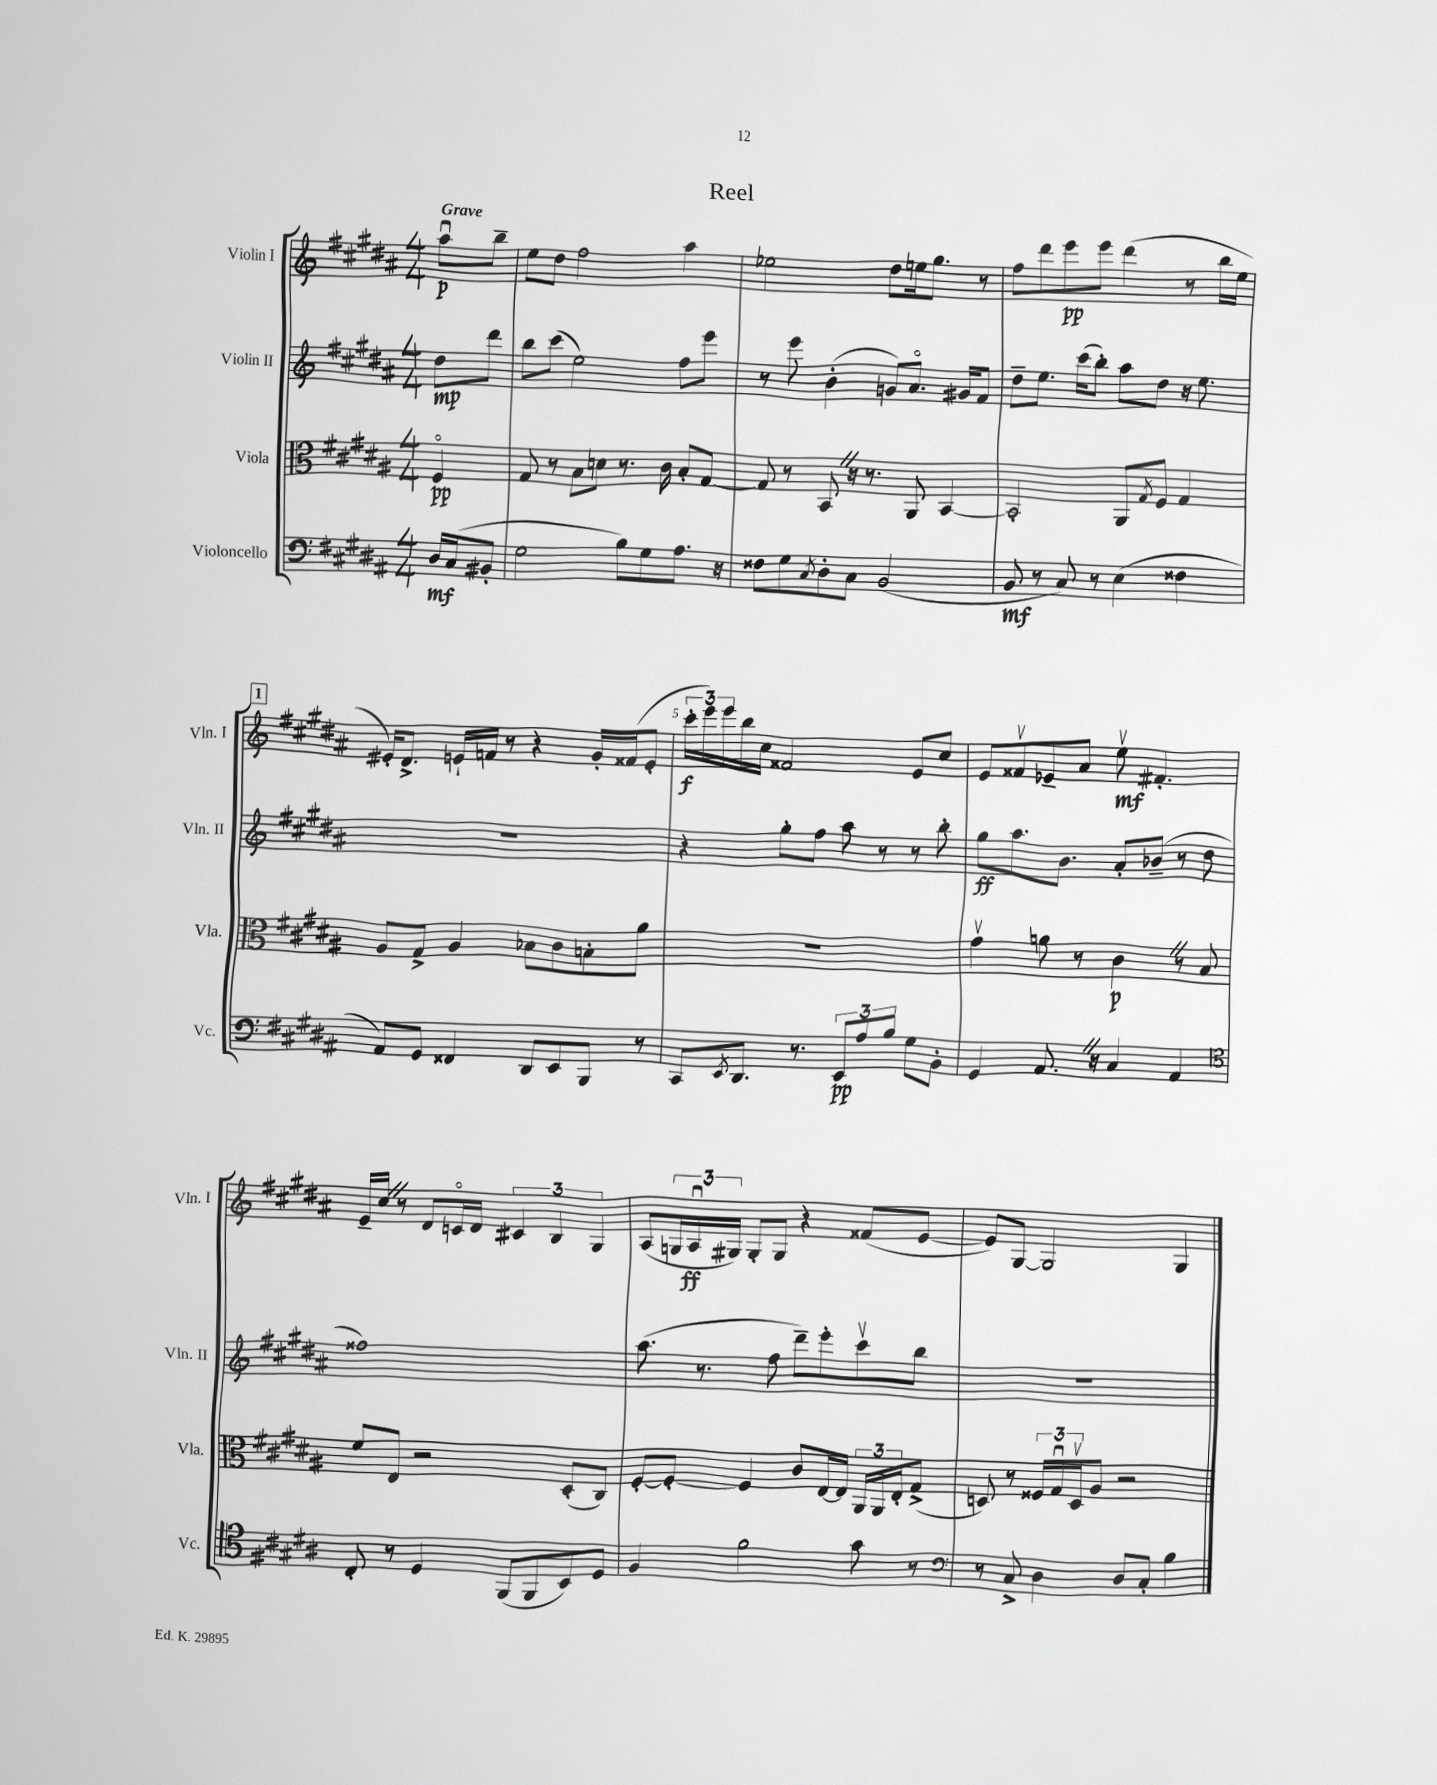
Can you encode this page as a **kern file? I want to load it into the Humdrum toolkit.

**kern	**dynam	**kern	**dynam	**kern	**dynam	**kern	**dynam
*part4	*part4	*part3	*part3	*part2	*part2	*part1	*part1
*staff4	*staff4	*staff3	*staff3	*staff2	*staff2	*staff1	*staff1
*I"Violoncello	*	*I"Viola	*	*I"Violin II	*	*I"Violin I	*
*I'Vc.	*	*I'Vla.	*	*I'Vln. II	*	*I'Vln. I	*
*clefF4	*	*clefC3	*	*clefG2	*	*clefG2	*
*k[f#c#g#d#a#]	*	*k[f#c#g#d#a#]	*	*k[f#c#g#d#a#]	*	*k[f#c#g#d#a#]	*
*M4/4	*	*M4/4	*	*M4/4	*	*M4/4	*
=	=	=	=	=	=	=	=
!	!	!	!	!	!	!LO:TX:a:B:t=Grave	!
16D#/LL	mf	4F#/	pp	8dd#\L	mp	8aa#u\L	p
(16C#/J	.	.	.	.	.	.	.
8BB#X'/J	.	.	.	8ddd#\J	.	8bb~\J	.
=1	=1	=1	=1	=1	=1	=1	=1
2G#\	.	8G#/	.	8bb\L	.	8ee\L	.
.	.	8r	.	(8ccc#\J	.	8dd#\J	.
.	.	8B\L	.	2ee\)	.	2ff#\	.
.	.	8dn\J	.	.	.	.	.
8B\L)	.	8.r	.	.	.	.	.
8G#\	.	.	.	.	.	.	.
.	.	16c#\	.	.	.	.	.
8.A#\J	.	8B'/L	.	8ff#\L	.	4aa#\	.
.	.	[8G#/J	.	8eee\J	.	.	.
16r	.	.	.	.	.	.	.
=2	=2	=2	=2	=2	=2	=2	=2
8F##X\L	.	8G#/]	.	8r	.	2ee-X\	.
8G#\	.	8r	.	8eee\	.	.	.
8qC#/	.	.	.	.	.	.	.
8D#'\	.	8BBZ/	.	(4b'\	.	.	.
8C#\J	.	16r	.	.	.	.	.
.	.	8.r	.	.	.	.	.
(2BB/	.	.	.	8gn/L)	.	8dd#\L	.
.	.	8AA#/	.	8.a#/J	.	16een\k	.
.	.	.	.	.	.	8.gg#\J	.
.	.	[4BB/	.	.	.	.	.
.	.	.	.	16g#X/KL	.	.	.
.	.	.	.	8f#/J	.	8r	.
=3	=3	=3	=3	=3	=3	=3	=3
8BB/	mf	2BB'/]	.	8dd#~\L	.	8ff#\L	.
8r	.	.	.	8.ee\J	.	8ddd#\	.
8C#/)	.	.	.	.	.	8eee\	pp
.	.	.	.	(16ccc#\KL	.	.	.
8r	.	.	.	8bb'\J)	.	8eee\J	.
(4E\	.	8AA#/L	.	8aa#\L	.	(4ddd#\	.
.	.	8qG#/	.	.	.	.	.
.	.	8F#/J	.	8dd#\J	.	.	.
4F##X\	.	4G#/	.	16r	.	8r	.
.	.	.	.	8.ee\	.	.	.
.	.	.	.	.	.	16bb\LL	.
.	.	.	.	.	.	16ee\JJ	.
!!LO:LB:g=z
!!LO:REH:place=s1:t=1
=4	=4	=4	=4	=4	=4	=4	=4
8AA#/L)	.	8A#/L	.	1r	.	16e#X'/KL)	.
.	.	.	.	.	.	8.d#^/J	.
8GG#/J	.	8G#^/J	.	.	.	.	.
4FF##X/	.	4A#/	.	.	.	16en`/LL	.
.	.	.	.	.	.	16fn/JJ	.
.	.	.	.	.	.	8r	.
8DD#/L	.	8B-X\L	.	.	.	4r	.
8EE/	.	8c#\	.	.	.	.	.
8BBB/J	.	8Bn'\	.	.	.	16g#'/LL	.
.	.	.	.	.	.	(16f##X/J	.
8r	.	8a#\J	.	.	.	8e'/J	.
=5	=5	=5	=5	=5	=5	=5	=5
8CC#/L	.	1r	.	4r	.	24ccc#'\LL	f
.	.	.	.	.	.	24eee\)	.
.	.	.	.	.	.	24eee\	.
8qEE/	.	.	.	.	.	.	.
8.DD#/J	.	.	.	.	.	16bb\	.
.	.	.	.	.	.	16cc#\JJ	.
.	.	.	.	8gg#'\L	.	2f##X/	.
8.r	.	.	.	.	.	.	.
.	.	.	.	8ff#\J	.	.	.
12EE/L	pp	.	.	8aa#\	.	.	.
12A#/	.	.	.	.	.	.	.
.	.	.	.	8r	.	.	.
12B/J	.	.	.	.	.	.	.
8G#\L	.	.	.	8r	.	8e/L	.
8BB'\J	.	.	.	8bb'\	.	8cc#/J	.
=6	=6	=6	=6	=6	=6	=6	=6
4GG#/	.	4g#v\	.	8gg#\L	ff	8e/L	.
.	.	.	.	8.aa#\	.	8f##Xv/	.
8.AA#Z/	.	8an\	.	.	.	8e-X~/	.
.	.	.	.	8.b\J	.	.	.
.	.	8r	.	.	.	8a#/J	.
16r	.	.	.	.	.	.	.
4C#/	.	4c#Z\	p	8a#'/L	.	8eev\	mf
.	.	.	.	(8b-X~/J	.	4.f#X'/	.
4AA#/	.	8r	.	8r	.	.	.
.	.	8B/	.	8dd#\	.	.	.
!!LO:LB:g=z
=7	=7	=7	=7	=7	=7	=7	=7
*clefC4	*	*	*	*	*	*	*
8C#'/	.	8f#/L	.	1ff##X)	.	16e~/LL	.
.	.	.	.	.	.	16cc#Z/JJ	.
8r	.	8E/J	.	.	.	8r	.
4D#/	.	2r	.	.	.	8d#/L	.
.	.	.	.	.	.	16cn/L	.
.	.	.	.	.	.	16d#/JJ	.
(8FF#/L	.	.	.	.	.	6c#X/	.
8FF#/	.	.	.	.	.	.	.
.	.	.	.	.	.	6B/	.
8BB/)	.	(8D#'/L	.	.	.	.	.
.	.	.	.	.	.	6G#/	.
8D#/J	.	8C#/J)	.	.	.	.	.
=8	=8	=8	=8	=8	=8	=8	=8
4F#/	.	[8F#'/L	.	(8.aa#\	.	(8A#/L	.
.	.	8F#'/J_	.	.	.	24Gn/L	.
.	.	.	.	.	.	24A#u/	ff
.	.	.	.	8.r	.	.	.
.	.	.	.	.	.	24G#X/JJ)	.
2f#\	.	4F#/]	.	.	.	8G#'/L	.
.	.	.	.	8ff#\	.	8G#/J	.
.	.	8c#/L	.	8ddd#~\L)	.	4r	.
.	.	[16E/L	.	8eee'\	.	.	.
.	.	16E/JJ]	.	.	.	.	.
8g#\	.	24AA#/LL	.	8ccc#v\	.	(8f##X/L	.
.	.	24AA#/	.	.	.	.	.
.	.	24E'/J	.	.	.	.	.
8r	.	(8G#^/J	.	8bb\J	.	[8e/J	.
=9	=9	=9	=9	=9	=9	=9	=9
*clefF4	*	*	*	*	*	*	*
8r	.	8Dn/)	.	1r	.	8e/L])	.
8C#^/	.	8r	.	.	.	[8G#/J	.
4D#\	.	24F##X/LL	.	.	.	2G#/]	.
.	.	24G#u/	.	.	.	.	.
.	.	24Dv/J	.	.	.	.	.
.	.	8A#/J	.	.	.	.	.
8D#/L	.	2r	.	.	.	.	.
8C#'/J	.	.	.	.	.	.	.
4B\	.	.	.	.	.	4G#/	.
==	==	==	==	==	==	==	==
*-	*-	*-	*-	*-	*-	*-	*-
